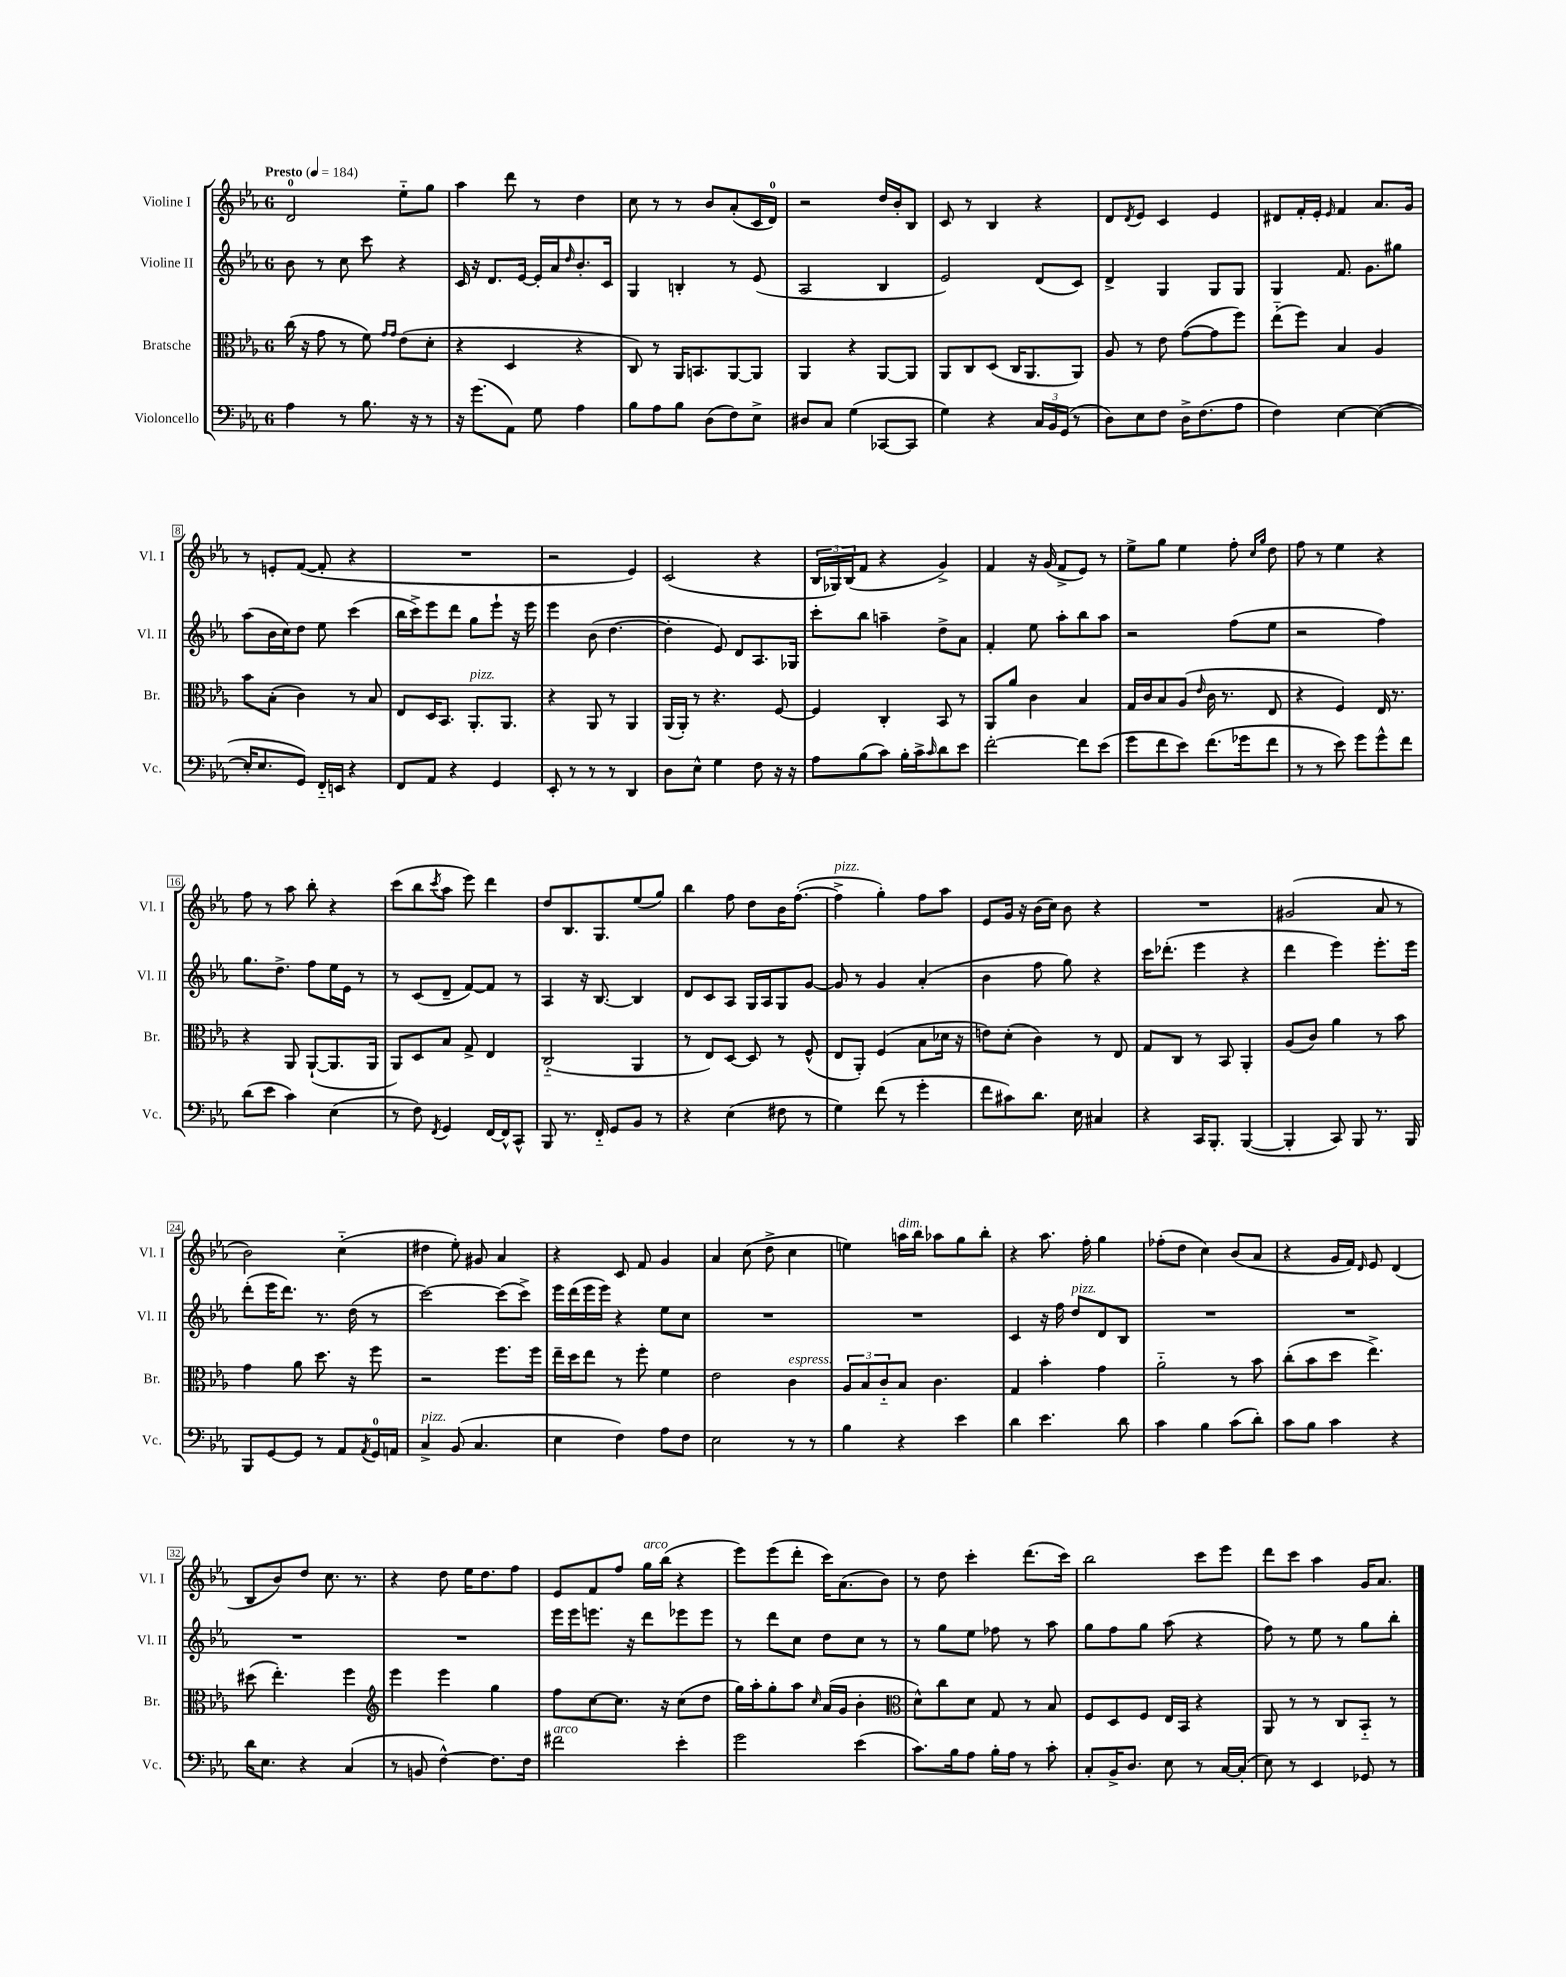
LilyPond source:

<<
\new StaffGroup <<
\new Staff = "s0" \with { instrumentName = "Violine I" shortInstrumentName = "Vl. I" } {
    \clef treble \key ees \major \once \override Staff.TimeSignature.style = #'single-digit \time 6/8 \tempo "Presto" 4 = 184
    d'2-0 ees''8-_ g''8 |
    aes''4 d'''8 r8 d''4 |
    c''8 r8 r8 bes'8 aes'8-.( c'16 d'16-0) |
    r2 d''16 bes'16-. bes8 |
    c'8 r8 bes4 r4 |
    d'8 \acciaccatura { d'8 } ees'8 c'4 ees'4 |
    dis'8 f'16-. ees'16-. \grace { ees'16 } f'4 aes'8. g'16 |
    r8 e'8-. f'8~( f'8-. r4 |
    R2. |
    r2 ees'4) |
    c'2( r4 |
    \tuplet 3/2 { bes16 ges16) bes16( } f'8 r4 g'4->) |
    f'4 r16 g'16( f'8-> ees'8) r8 |
    ees''8-> g''8 ees''4 f''8-. \grace { c''16 g''16 } d''8 |
    f''8 r8 ees''4 r4 |
    f''8 r8 aes''8 bes''8-. r4 |
    c'''8( bes''8 \acciaccatura { c'''8 } aes''8 ees'''8) d'''4 |
    d''8 bes8. g8. ees''8( g''8) |
    bes''4 f''8 d''8 bes'16 f''8.~-.( |
    f''4->^\markup { \italic "pizz." } g''4-.) f''8 aes''8 |
    ees'8 g'16 r16 bes'16( c''16) bes'8 r4 |
    R2. |
    gis'2( aes'8 r8 |
    bes'2) c''4-_( |
    dis''4 ees''8-.) gis'8 aes'4 |
    r4 c'8 f'8 g'4 |
    aes'4 c''8( d''8-> c''4 |
    e''4) a''16^\markup { \italic "dim." } bes''16 aes''8 g''8 bes''8-. |
    r4 aes''8. f''16-. g''4 |
    fes''8-.( d''8 c''4) bes'8( aes'8 |
    r4 g'16 f'16) \grace { d'16 } ees'8 d'4( |
    bes8 bes'8) d''8 c''8. r8. |
    r4 d''8 ees''16 d''8. f''8 |
    ees'8 f'8 f''8 g''16^\markup { \italic "arco" } bes''16( r4 |
    ees'''8) ees'''8( d'''8-. c'''16) aes'8.( bes'8) |
    r8 d''8 c'''4-. d'''8.( c'''16) |
    bes''2 c'''8 ees'''8 |
    d'''8 c'''8 aes''4 g'16 aes'8. \bar "|." |
}
\new Staff = "s1" \with { instrumentName = "Violine II" shortInstrumentName = "Vl. II" } {
    \clef treble \key ees \major \once \override Staff.TimeSignature.style = #'single-digit \time 6/8
    bes'8 r8 c''8 c'''8 r4 |
    c'16 r16 d'8. ees'16~ ees'16-. aes'16 \grace { d''16 } bes'8.-. c'16 |
    g4 b4-. r8 ees'8( |
    aes2 bes4 |
    ees'2) d'8( c'8) |
    d'4-> g4 g8 g8 |
    g4 f'8. g'8. gis''8 |
    aes''8( bes'16 c''16) d''8 ees''8 c'''4( |
    bes''16 c'''16->) ees'''8 d'''8 g''8 ees'''8-! r16 ees'''16 |
    ees'''4 bes'8( d''4.~ |
    d''4-. ees'8) d'8 aes8. ges16 |
    c'''8-. bes''8 a''4-- d''8-> aes'8 |
    f'4-. ees''8 aes''8-. bes''8 aes''8 |
    r2 f''8( ees''8 |
    r2 f''4) |
    g''8. d''8.-> f''8 ees''16 ees'16 r8 |
    r8 c'8( d'8-- f'8~) f'8 r8 |
    aes4 r16 bes8.~ bes4 |
    d'8 c'8 aes8 g16 aes16 g8 g'8~ |
    g'8 r8 g'4 aes'4-.( |
    bes'4 f''8 g''8) r4 |
    c'''16 des'''8.-.( ees'''4 r4 |
    d'''4 ees'''4) ees'''8.-. ees'''16 |
    d'''8-.( ees'''16 d'''8.) r8. d''16( r8 |
    c'''2~) c'''8( c'''8->) |
    ees'''16 d'''16( ees'''16 ees'''16) r4 ees''8 c''8 |
    R2. |
    R2. |
    c'4 r16 f''16 d''8^\markup { \italic "pizz." } d'8 bes8 |
    R2. |
    R2. |
    R2. |
    R2. |
    ees'''16 ees'''16 e'''8. r16 d'''8 ees'''8 ees'''8 |
    r8 d'''8 c''8 d''8 c''8 r8 |
    r8 g''8 ees''8 fes''8 r8 aes''8 |
    g''8 f''8 g''8 aes''8( r4 |
    f''8) r8 ees''8 r8 g''8 bes''8-. \bar "|." |
}
\new Staff = "s2" \with { instrumentName = "Bratsche" shortInstrumentName = "Br." } {
    \clef alto \key ees \major \once \override Staff.TimeSignature.style = #'single-digit \time 6/8
    c''16( r16 g'8 r8 f'8) \grace { g'16 g'16 } ees'8( d'8-. |
    r4 d4 r4 |
    c8) r8 aes,16 b,8. aes,8~ aes,8 |
    aes,4 r4 aes,8~ aes,8 |
    aes,8 c8 d8( c16 aes,8. aes,8) |
    aes8 r8 ees'8 g'8~( g'8 f''8) |
    ees''8-_( f''8) bes4 aes4 |
    bes'8 bes8-.( c'4) r8 bes8 |
    ees8 d16 bes,8. aes,8.-.^\markup { \italic "pizz." } aes,8. |
    r4 aes,8 r8 aes,4 |
    aes,16( aes,16-.) r8 r4. f8~ |
    f4 c4-. bes,8 r8 |
    aes,8 aes'8 c'4 bes4 |
    g16 c'16 bes8 aes8( \grace { ees'16 } c'16 r8. ees8 |
    r4 f4) ees16 r8. |
    r4 aes,8 aes,8~-!( aes,8. aes,16 |
    aes,8) d8 bes8 g8-> ees4 |
    c2-_( aes,4 |
    r8 ees8) d8~ d8 r8 f8-^( |
    ees8 aes,8-.) f4( bes8 des'16 r16 |
    e'8) d'8-.( c'4) r8 ees8 |
    g8 c8 r8 bes,8 aes,4-. |
    aes8( c'8) aes'4 r8 bes'8 |
    g'4 aes'8 d''8. r16 f''8 |
    r2 f''8. f''16 |
    ees''16-- d''16 ees''8 r8 f''8-. f'4 |
    ees'2 c'4^\markup { \italic "espress." } |
    \tuplet 3/2 { aes8 bes8 c'8-_ } bes8 c'4. |
    g4 bes'4-. g'4 |
    aes'2-_ r8 bes'8 |
    c''8-.( bes'8 d''8 ees''4.->) |
    dis''8( ees''4.-.) f''4 |
    \clef treble ees'''4 ees'''4 g''4 |
    f''8 c''8~ c''8. r16 c''8( d''8 |
    g''16) aes''16-. g''8-. aes''8 \grace { c''16 } aes'16( g'16 bes'4-. |
    \clef alto d'8-^) c''8 d'8 g8 r8 bes8 |
    f8 d8 f8 ees16 bes,16 r4 |
    aes,8 r8 r8 c8 bes,8-_ r8 \bar "|." |
}
\new Staff = "s3" \with { instrumentName = "Violoncello" shortInstrumentName = "Vc." } {
    \clef bass \key ees \major \once \override Staff.TimeSignature.style = #'single-digit \time 6/8
    aes4 r8 bes8. r16 r8 |
    r16 g'8.( aes,8) g8 aes4 |
    bes8 aes8 bes8 d8( f8) ees8-> |
    dis8 c8 g4( ces,8~ ces,8 |
    g4) r4 \tuplet 3/2 { c16 bes,16 g,16( } r8 |
    d8) ees8 f8 d16-> f8.( aes8 |
    f4) ees4~ ees4~( |
    ees16-. ees8. g,8) f,16-_ e,16 r4 |
    f,8 aes,8 r4 g,4 |
    ees,8-. r8 r8 r8 d,4 |
    d8 ees8-^ g4 f8 r16 r16 |
    aes8 bes8( c'8) bes16-. c'16-> \grace { c'16 } d'8 ees'8 |
    f'2~-. f'8 ees'8( |
    g'8 f'8 ees'8) f'8.( ges'16 f'8 |
    r8 r8 ees'8) g'8 g'8-^ f'8 |
    d'8( ees'8 c'4) ees4( |
    r8 f8) \acciaccatura { f,8 } g,4 f,16~ f,16-^ c,8-^ |
    bes,,8 r8. f,16-_ g,8 bes,8 r8 |
    r4 ees4( fis8 r8 |
    g4) f'8( r8 g'4-. |
    f'8 cis'8) d'8. ees16 cis4 |
    r4 c,16 bes,,8.-. bes,,4~( |
    bes,,4-. c,8) bes,,8 r8. bes,,16 |
    bes,,8 g,8~ g,8 r8 aes,8 \acciaccatura { aes,8 } g,16-0 a,16 |
    c4->^\markup { \italic "pizz." } bes,8( c4. |
    ees4 f4) aes8 f8 |
    ees2 r8 r8 |
    bes4 r4 ees'4 |
    d'4 ees'4. d'8 |
    c'4 bes4 c'8( d'8-.) |
    c'8 bes8 c'4 r4 |
    d'16 ees8. r4 c4( |
    r8 b,8 f4~-^) f8. f16 |
    fis'2^\markup { \italic "arco" } ees'4-. |
    g'2 ees'4( |
    c'8.) bes16 aes8 bes16-. aes16 r8 c'8-. |
    c8-. bes,16-> d8. ees8 r8 c16~ c16-.( |
    ees8) r8 ees,4 ges,8 r8 \bar "|." |
}
>>
>>
\layout { \context { \Score \override BarNumber.stencil = #(make-stencil-boxer 0.1 0.3 ly:text-interface::print) } }
